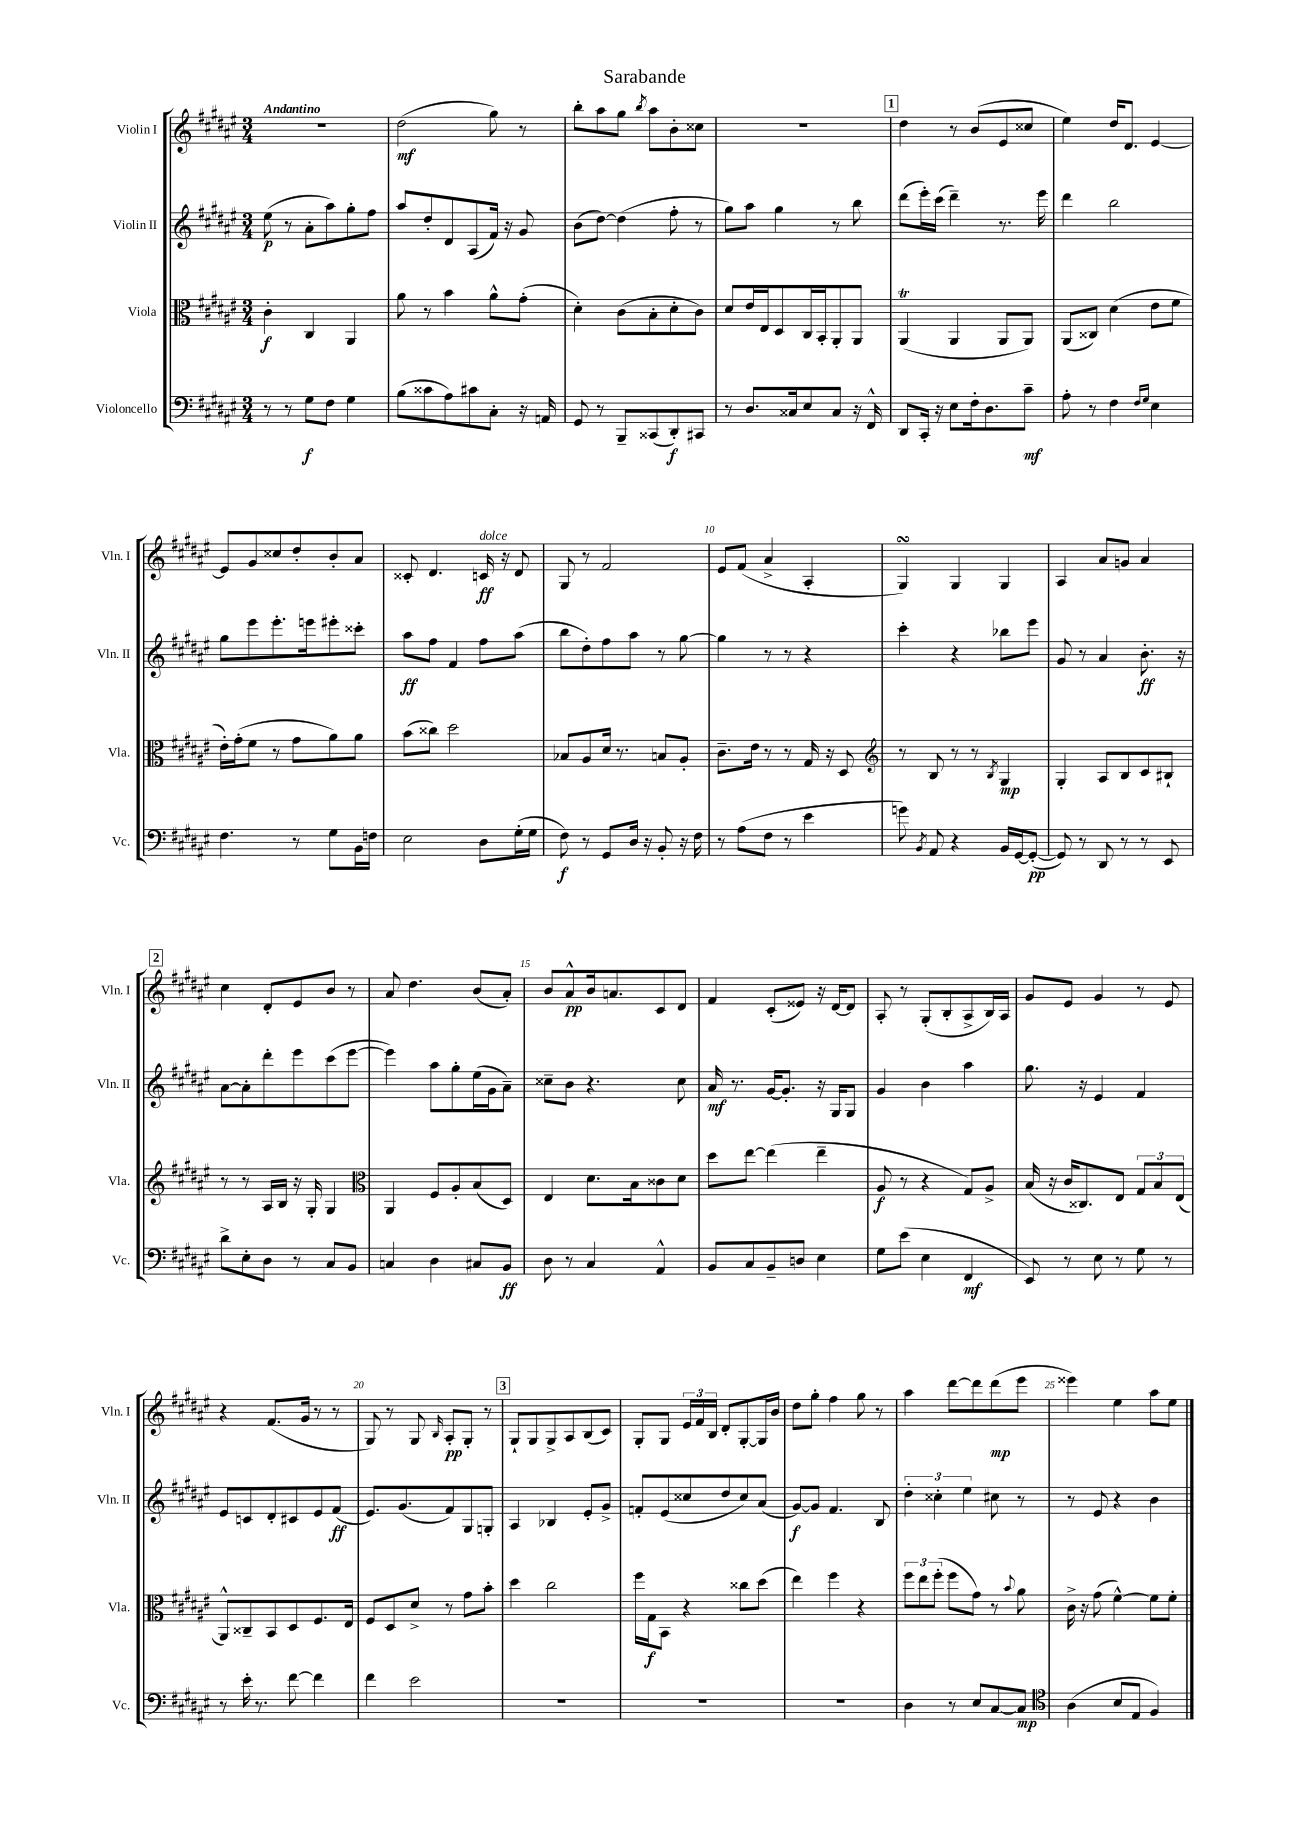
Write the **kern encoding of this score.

**kern	**kern	**kern	**kern
*staff4	*staff3	*staff2	*staff1
*clefF4	*clefC3	*clefG2	*clefG2
*k[f#c#g#d#a#e#]	*k[f#c#g#d#a#e#]	*k[f#c#g#d#a#e#]	*k[f#c#g#d#a#e#]
*M3/4	*M3/4	*M3/4	*M3/4
8r	4c#'	(8ee#	2.r
8r	.	8r	.
8G#	4C#	8a#'	.
8F#	.	8aa#)	.
4G#	4AA#	8gg#'	.
.	.	8ff#	.
=	=	=	=
(8B	8a#	8aa#	(2dd#
8c##	8r	8dd#'	.
8A#)	4b	8d#	.
8c#	.	(8A#	.
8C#'	8a#^^	16f#)	8gg#)
.	.	16r	.
16r	(8g#'	8g#	8r
16AA	.	.	.
=	=	=	=
8GG#	4d#')	(8b	8bb'
8r	.	[8dd#)	8aa#
8BBB~	(8c#	(4dd#]	8gg#
.	.	.	8qbb
(8CC##	8B'	.	8aa#
8DD#')	8d#'	8ff#'	8b'
8CC#	8c#)	8r	8cc##
=	=	=	=
8r	8d#	8gg#)	2.r
8.D#	16e#	8aa#	.
.	16E#	.	.
.	8D#	4gg#	.
16C##	.	.	.
8E#	16C#	.	.
.	16BB'	.	.
8C##	8AA#'	8r	.
16r	8AA#	8bb	.
16FF#^^	.	.	.
=	=	=	=
8DD#	(4AA#	(8ddd#	4dd#
16CC#'	.	16eee#')	.
16r	.	(16ccc#	.
8E#	4AA#	4ddd#~)	8r
16F#'	.	.	(8b
8.D#	.	.	.
.	8AA#	8.r	8e#
8c#~	8AA#)	.	8cc##
.	.	16eee#	.
=	=	=	=
8A#'	(8AA#	4ddd#	4ee#)
8r	8C##)	.	.
4F#	(4d#	2bb	16dd#
.	.	.	8.d#
16qqF#	.	.	.
16qqG#	.	.	.
4E#	8e#	.	[4e#
.	8f#	.	.
=	=	=	=
4.F#	16e#')	8gg#	8e#]
.	(16g#'	.	.
.	8f#	8eee#	8g#
.	8r	8.eee#'	8cc##
8r	8g#	.	8dd#'
.	.	16eee	.
8G#	8a#)	8eee#'	8b'
16BB	8a#	8ccc##'	8a#
16F	.	.	.
=	=	=	=
2E#	(8b	8aa#	8c##'
.	8cc##)	8ff#	4.d#
.	2dd#	4f#	.
8D#	.	8ff#	16c
.	.	.	16r
(16G#'	.	(8aa#	8d#
16G#	.	.	.
=	=	=	=
8F#)	8B-	8bb	8G#
8r	8A#	8dd#')	8r
8GG#	16d#	8ff#	2f#
.	8.r	.	.
16D#	.	8aa#	.
16r	.	.	.
8BB'	8B	8r	.
16r	8A#'	[8gg#	.
16F#	.	.	.
=	=	=	=
8r	8.c#~	4gg#]	8e#
(8A#	.	.	(8f#
.	16e#	.	.
8F#	8r	8r	4a#^
8r	8r	8r	.
4e#	16G#	4r	4A#'
.	16r	.	.
.	8D#	.	.
=	=	=	=
*	*clefG2	*	*
8g)	8r	4ccc#'	4G#)
8qBB	.	.	.
8AA#	8B	.	.
4r	8r	4r	4G#
.	8r	.	.
.	8qB	.	.
16BB	4G#	8bb-	4G#
[16GG#	.	.	.
(8GG#'_	.	8eee#	.
=	=	=	=
8GG#])	4G#'	8g#	4A#
8r	.	8r	.
8DD#	8A#	4a#	8a#
8r	8B	.	8g
8r	8c#	8.b'	4a#
8EE#	8B#`	.	.
.	.	16r	.
=	=	=	=
8d#^	8r	[8a#	4cc#
8E#'	8r	8a#']	.
8D#	16A#	8ddd#'	8d#'
.	16B	.	.
8r	16r	8eee#	8e#
.	16G#'	.	.
8C#	4G#	(8ccc#	8b
8BB	.	[8eee#	8r
=	=	=	=
*	*clefC3	*	*
4C	4AA#	4eee#])	8a#
.	.	.	4.dd#
4D#	8F#	8aa#	.
.	8A#'	8gg#'	.
8C#	(8B	(16ee#	(8b
.	.	16g#	.
8BB	8D#)	8a#~)	8a#')
=	=	=	=
8D#	4E#	8cc##~	8b
8r	.	8b	8a#^^
4C#	8.d#	4.r	16b
.	.	.	8.a
.	16B	.	.
4AA#^^	8c##	.	8c#
.	8d#	8cc##	8d#
=	=	=	=
8BB	8dd#	16a#	4f#
.	.	8.r	.
8C#	[8ee#	.	.
8BB~	(4ee#]	[16g#	(8c#'
.	.	8.g#']	.
8D	.	.	8e##)
4E#	4ee#~	16r	16r
.	.	16G#	[16d#
.	.	8G#	8d#]
=	=	=	=
8G#	8A#	4g#	8A#'
(8e#	8r	.	8r
4E#	4r	4b	(8G#'
.	.	.	8B'
4FF#	8G#)	4aa#	8A#^
.	8A#^	.	16B)
.	.	.	16A#
=	=	=	=
8EE#)	(16B	8.gg#	8g#
.	16r	.	.
8r	16c#	.	8e#
.	8.C##)	16r	.
8E#	.	4e#	4g#
8r	8E#	.	.
8G#	12G#	4f#	8r
.	12B	.	.
8r	.	.	8e#
.	(12E#	.	.
=	=	=	=
8r	8AA#^^)	8e#	4r
16e#'	8C##~	8c	.
8.r	.	.	.
.	8BB	8d#'	(8.f#
[8f#	8D#	8c#	.
.	.	.	16g#
4f#]	8.F#	8e#	8r
.	.	(8f#	8r
.	16E#	.	.
=	=	=	=
4f#	8F#	8.e#)	8G#)
.	8D#	.	8r
.	.	(8.g#	.
2e#	8d#^	.	8G#
.	.	.	16qqB
.	8r	8f#)	8A#'
.	8g#	8G#	8G#'
.	8b'	8G'	8r
=	=	=	=
2.r	4dd#	4A#	8G#`
.	.	.	8G#
.	2cc#	4B-	8G#^
.	.	.	8A#
.	.	8e#'	(8B
.	.	8g#^	8c#)
=	=	=	=
2.r	16ff#	8f'	8G#'
.	16G#	.	.
.	8BB	(8e#	8G#
.	4r	8cc##	24e#
.	.	.	24f#
.	.	.	24B
.	.	8dd#	8d#'
.	8cc##	8cc##)	[8G#'
.	(8dd#	(8a#	16G#]
.	.	.	16b
=	=	=	=
2.r	4ee#)	[8g#)	8dd#
.	.	8g#]	8gg#'
.	4ff#	4.f#	4ff#
.	4r	.	8gg#
.	.	8B	8r
=	=	=	=
4D#	12ff#	6dd#'	4aa#
.	12ee#	.	.
.	(12ff#'	6cc##'	.
8r	8ff#	.	[8ddd#
.	.	6ee#	.
8E#	8g#)	.	8ddd#]
[8C#	8r	8cc#	(8ddd#
.	8qqb	.	.
8C#]	8a#	8r	8eee#
=	=	=	=
*clefC4	*	*	*
(4A#	16c#^	8r	4eee##)
.	16r	.	.
.	(8g#	8e#	.
8B	[4f#^^)	4r	4ee#
8E#	.	.	.
4F#)	8f#]	4b	8aa#
.	8f#'	.	8ee#
==	==	==	==
*-	*-	*-	*-
